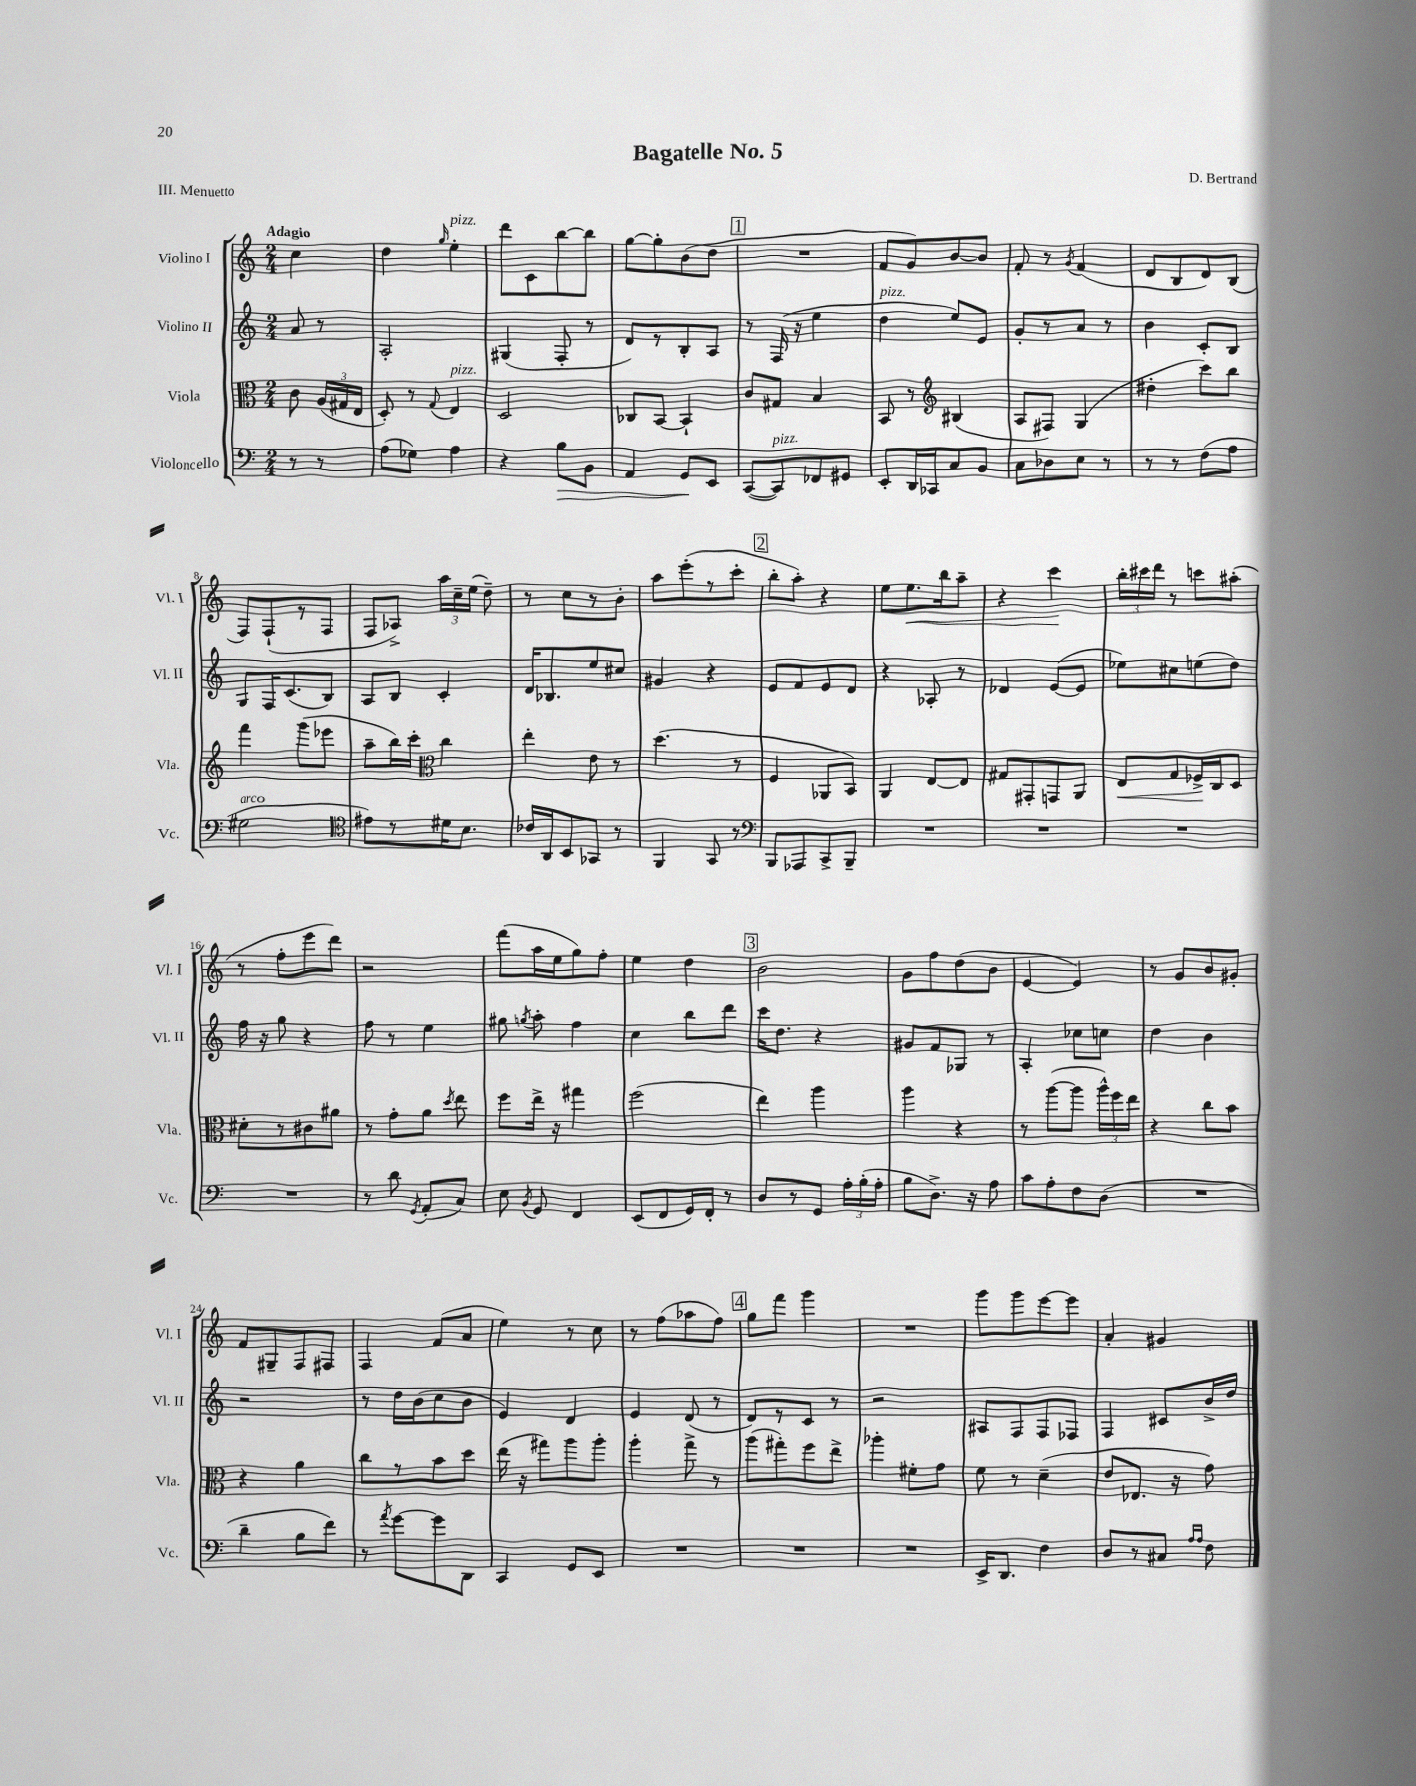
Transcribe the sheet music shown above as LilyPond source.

\header { title = "Bagatelle No. 5" composer = "D. Bertrand" piece = "III. Menuetto" }
<<
\new StaffGroup <<
\new Staff = "s0" \with { instrumentName = "Violino I" shortInstrumentName = "Vl. I" } {
    \clef treble \key c \major \numericTimeSignature \time 2/4 \partial 4 \tempo "Adagio"
    \autoBeamOff c''4 |
    d''4 \grace { g''16 } e''4-.^\markup { \italic "pizz." } |
    d'''8[ c'8 b''8~ b''8] |
    g''8[~ g''8-. b'8( d''8] |
    \mark \markup { \box "1" } R2 |
    f'8[ g'8) b'8~ b'8] |
    f'8-. r8 \acciaccatura { g'8 } f'4( |
    d'8[ b8 d'8) b8]( |
    f8[) f8-!( r8 f8] |
    f8[ aes8]->) \tuplet 3/2 { a''16[ c''16-- e''16]( } d''8--) |
    r8 c''8[ r8 b'8]-. |
    a''8[ e'''8-.( r8 c'''8]-. |
    \mark \markup { \box "2" } b''8[-. a''8]-.) r4 |
    e''8[ e''8.\< b''16 a''8]-- |
    r4 c'''4\! |
    \tuplet 3/2 { b''16[-. cis'''16 d'''16] } r8 c'''8[ ais''8]-.( |
    r8 f''8[-. e'''8 d'''8]) |
    r2 |
    f'''8[( a''16 e''16 g''8) f''8]-. |
    e''4 d''4 |
    \mark \markup { \box "3" } b'2 |
    g'8[ f''8 d''8( b'8] |
    e'4~ e'4) |
    r8 g'8[ b'8 gis'8]-. |
    f'8[ gis8-- f8 fis8] |
    f4 f'8[( a'8] |
    e''4) r8 c''8 |
    r8 f''8[( aes''8 f''8]) |
    \mark \markup { \box "4" } g''8[ f'''8] g'''4 |
    R2 |
    g'''8[ g'''8 e'''8~ e'''8] |
    a'4-. gis'4 \bar "|." |
}
\new Staff = "s1" \with { instrumentName = "Violino II" shortInstrumentName = "Vl. II" } {
    \clef treble \key c \major \numericTimeSignature \time 2/4 \partial 4
    \autoBeamOff a'8 r8 |
    a2-. |
    gis4( f8-. r8 |
    d'8[) r8 b8-. a8] |
    \mark \markup { \box "1" } r8 f16( r16 e''4 |
    d''4^\markup { \italic "pizz." } e''8[) e'8] |
    g'8[-. r8 a'8] r8 |
    b'4 c'8[-. b8] |
    g8[ f16 c'8.( b8]) |
    a8[ b8] c'4-. |
    d'16[ bes8. e''8 cis''8] |
    gis'4 r4 |
    \mark \markup { \box "2" } e'8[ f'8 e'8 d'8] |
    r4 aes8-. r8 |
    des'4 e'8[~( e'8] |
    ees''8[) cis''8 e''8( d''8]) |
    f''16 r16 g''8 r4 |
    f''8 r8 e''4 |
    gis''8 \acciaccatura { g''8 } a''8-. f''4 |
    c''4 b''8[ d'''8] |
    \mark \markup { \box "3" } c'''16[ d''8.] r4 |
    gis'8[ f'8 ges8] r8 |
    a4-. ces''8[ c''8] |
    d''4 b'4 |
    r2 |
    r8 d''16[ b'16( c''8 b'8] |
    e'4) d'4 |
    e'4 d'8( r8 |
    \mark \markup { \box "4" } d'8[) r8 c'8] r8 |
    r2 |
    ais8[ f8 f8 fes8] |
    f4 cis'8[ b'16-> d''16] \bar "|." |
}
\new Staff = "s2" \with { instrumentName = "Viola" shortInstrumentName = "Vla." } {
    \clef alto \key c \major \numericTimeSignature \time 2/4 \partial 4
    \autoBeamOff c'8 \tuplet 3/2 { a16[( gis16 e16] } |
    d8-.) r8 \appoggiatura { g8 } e4^\markup { \italic "pizz." } |
    d2 |
    ces8[ b,8]~ b,4-! |
    \mark \markup { \box "1" } c'8[ gis8] b4 |
    b,8 r8 \clef treble bis4( |
    a8[ fis8]) g4( |
    dis''4-. c'''8[) b''8] |
    f'''4 g'''8[( ees'''8] |
    a''8[-- b''16) c'''16]-. \clef alto c''4 |
    e''4-. e'8 r8 |
    d''4.( r8 |
    \mark \markup { \box "2" } f4 aes,8[ b,8]) |
    a,4 e8[~ e8] |
    gis8[ gis,8-. g,8 a,8] |
    e8[\< g8 fes16->\! c16 d8] |
    dis'8[-. r8 cis'8 ais'8] |
    r8 g'8[-. a'8] \acciaccatura { d''8 } e''8 |
    f''8[ e''16]-> r16 gis''4 |
    f''2( |
    \mark \markup { \box "3" } e''4) a''4 |
    a''4 r4 |
    r8 a''8[~( a''8] \tuplet 3/2 { a''16[-^) f''16 e''16] } |
    r4 c''8[ b'8] |
    r4 a'4 |
    c''8[ r8 b'8 d''8] |
    e''16( r16 gis''8[) a''8 a''8]-. |
    a''4-. g''8-> r8 |
    \mark \markup { \box "4" } a''8[( gis''8-.) f''8 e''8]-> |
    aes''4-. fis'8[-. g'8] |
    f'8 r8 d'4--( |
    e'8[ ees8.] r16 g'8) \bar "|." |
}
\new Staff = "s3" \with { instrumentName = "Violoncello" shortInstrumentName = "Vc." } {
    \clef bass \key c \major \numericTimeSignature \time 2/4 \partial 4
    \autoBeamOff r8 r8 |
    a8[( ges8]) a4 |
    r4 b8[\> b,8] |
    a,4 g,8[\! e,8] |
    \mark \markup { \box "1" } c,8[~( c,8^\markup { \italic "pizz." }) fes,8 gis,8] |
    e,8[-. d,16 ces,16 c8 b,8] |
    c8[ des8 e8] r8 |
    r8 r8 f8[( a8] |
    gis2^\markup { \italic "arco" } |
    \clef tenor eis'8[) r8 dis'16 b8.] |
    ces'16[ a,16 b,8 ges,8] r8 |
    f,4 g,8 r8 |
    \mark \markup { \box "2" } \clef bass b,,8[ aes,,8 c,8-> b,,8]-- |
    R2 |
    R2 |
    R2 |
    R2 |
    r8 d'8 \acciaccatura { g,8 } a,8[-.( c8]) |
    e8 \acciaccatura { b,8 } g,8 f,4 |
    e,8[( f,8 g,16) f,16]-. r8 |
    \mark \markup { \box "3" } d8[ r8 g,8] \tuplet 3/2 { a16[-. b16-.( a16]-. } |
    b8[ d8.]->) r16 a8 |
    c'8[ a8-. f8 d8]( |
    R2 |
    d'4-- b8[ f'8]) |
    r8 \acciaccatura { a'8 } g'8[~ g'8 d,8] |
    c,4 g,8[ e,8] |
    R2 |
    \mark \markup { \box "4" } R2 |
    R2 |
    e,16[-> d,8.] f4 |
    d8[ r8 cis8] \grace { a16[ a16] } f8 \bar "|." |
}
>>
>>
